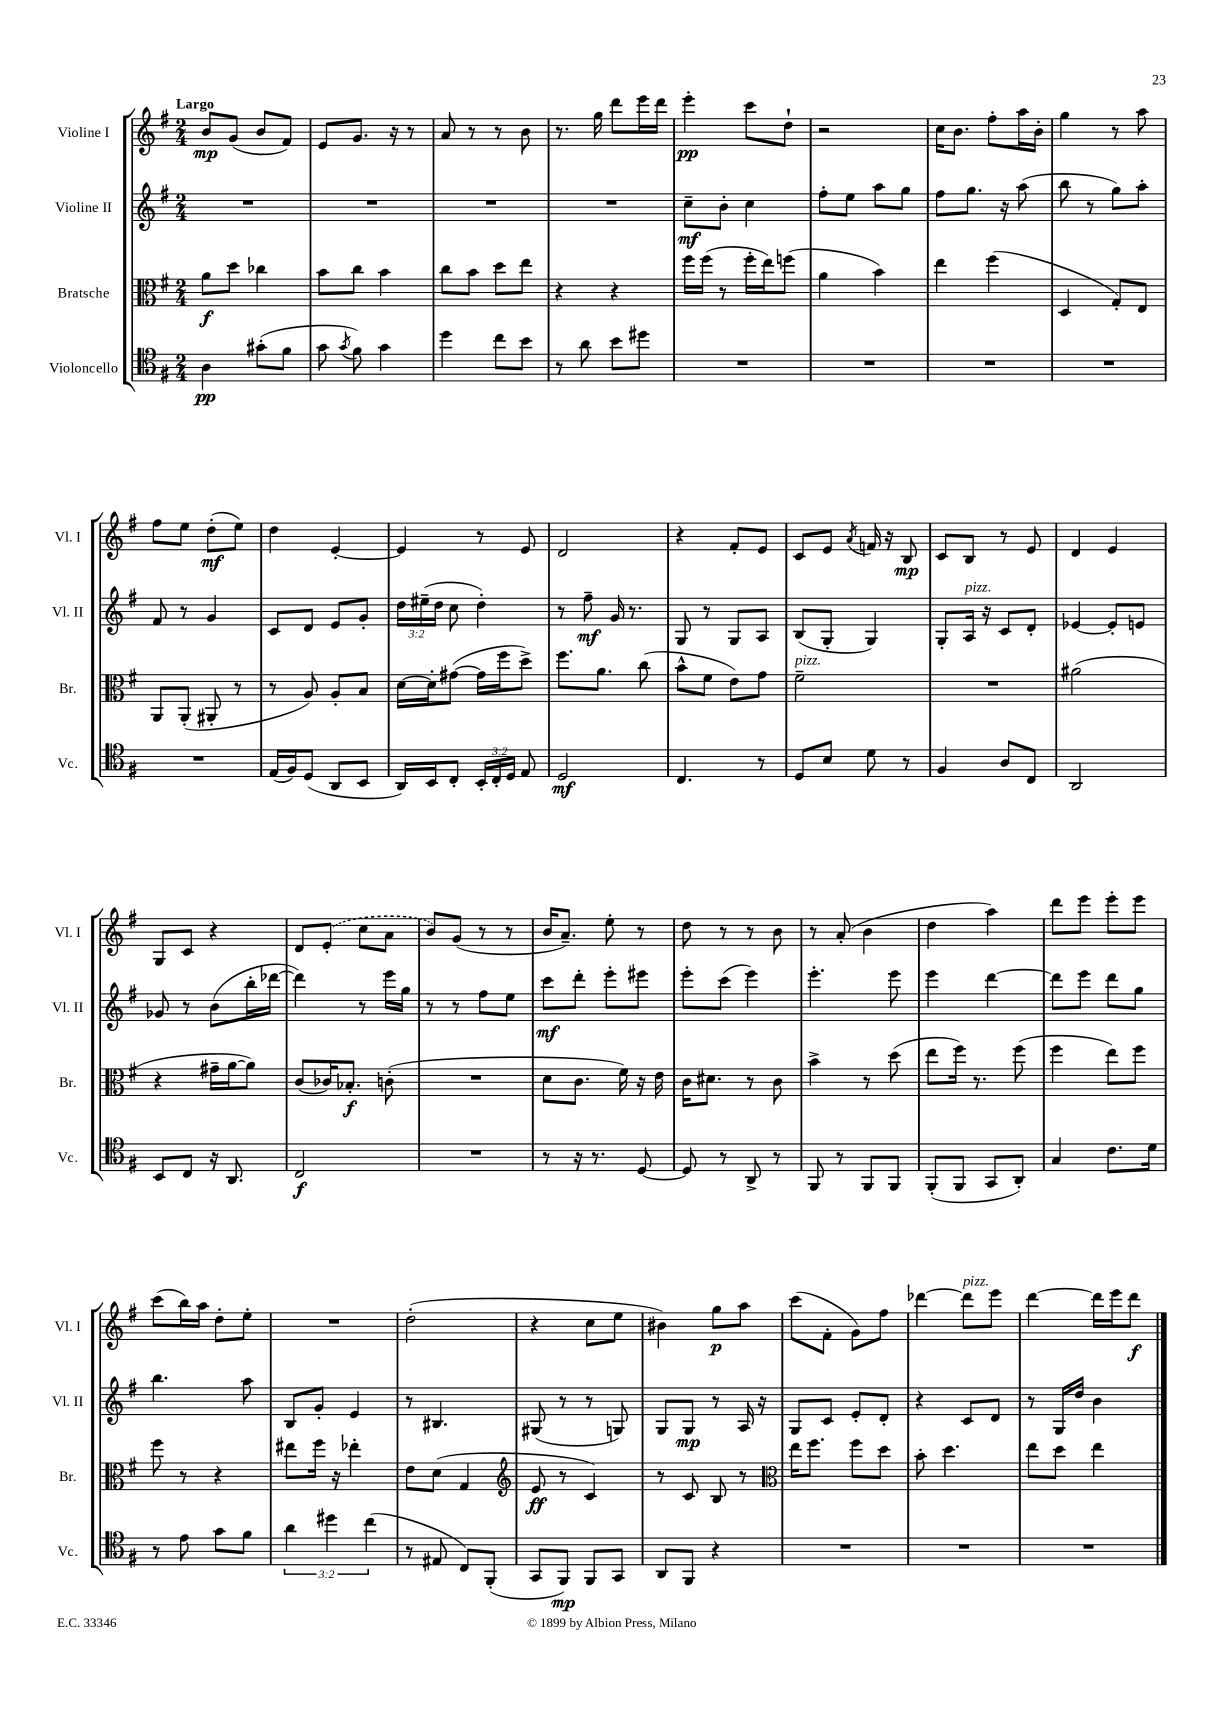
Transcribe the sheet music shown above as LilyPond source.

<<
\new StaffGroup <<
\new Staff = "s0" \with { instrumentName = "Violine I" shortInstrumentName = "Vl. I" } {
    \clef treble \key g \major \numericTimeSignature \time 2/4 \tempo "Largo"
    \autoBeamOff b'8[\mp g'8]( b'8[ fis'8]) |
    e'8[ g'8.] r16 r8 |
    a'8 r8 r8 b'8 |
    r8. g''16 d'''8[ e'''16 d'''16] |
    e'''4-.\pp c'''8[ d''8]-! |
    r2 |
    c''16[ b'8.] fis''8[-. a''16 b'16]-. |
    g''4 r8 a''8 |
    fis''8[ e''8] d''8[-.\mf( e''8]) |
    d''4 e'4~-. |
    e'4 r8 e'8 |
    d'2 |
    r4 fis'8[-. e'8] |
    c'8[ e'8] \acciaccatura { a'8 } f'16 r16 b8\mp |
    c'8[ b8] r8 e'8 |
    d'4 e'4 |
    g8[ c'8] r4 |
    d'8[ \once \slurDashed e'8]-.( c''8[ a'8] |
    b'8[) g'8]( r8 r8 |
    b'16[ a'8.]--) e''8-. r8 |
    d''8 r8 r8 b'8 |
    r8 a'8-.( b'4 |
    d''4 a''4) |
    d'''8[ e'''8] e'''8[-. e'''8] |
    c'''8[( b''16) a''16] d''8[-. e''8]-. |
    R2 |
    d''2-.( |
    r4 c''8[ e''8] |
    bis'4) g''8[\p a''8] |
    c'''8[( fis'8]-. g'8[) fis''8] |
    des'''4~ des'''8[^\markup { \italic "pizz." } e'''8] |
    d'''4~ d'''16[ e'''16 d'''8]\f \bar "|." |
}
\new Staff = "s1" \with { instrumentName = "Violine II" shortInstrumentName = "Vl. II" } {
    \clef treble \key g \major \numericTimeSignature \time 2/4 \override Staff.TupletNumber.text = #tuplet-number::calc-fraction-text
    \autoBeamOff R2 |
    R2 |
    R2 |
    R2 |
    c''8[--\mf b'8]-. c''4 |
    fis''8[-. e''8] a''8[ g''8] |
    fis''8[ g''8.] r16 a''8( |
    b''8 r8 g''8[) a''8]-. |
    fis'8 r8 g'4 |
    c'8[ d'8] e'8[ g'8]-. |
    \tuplet 3/2 { d''16[ eis''16--( d''16] } c''8 d''4-.) |
    r8 fis''8--\mf g'16 r8. |
    g8 r8 g8[ a8] |
    b8[( g8]-. g4) |
    g8[-. a16]^\markup { \italic "pizz." } r16 c'8[ d'8]-. |
    ees'4~ ees'8[-. e'8] |
    ges'8 r8 b'8[( b''16-. des'''16]~ |
    des'''4) r8 e'''16[ g''16] |
    r8 r8 fis''8[ e''8] |
    c'''8[\mf d'''8]-. e'''8[-. eis'''8] |
    e'''8[-. c'''8]( e'''4) |
    e'''4.-. e'''8 |
    e'''4 d'''4~ |
    d'''8[ e'''8] d'''8[ g''8] |
    b''4. a''8 |
    b8[ g'8]-. e'4 |
    r8 bis4. |
    gis8( r8 r8 g8) |
    g8[ g8]\mp r8 a16 r16 |
    g8[ c'8] e'8[-. d'8]-. |
    r4 c'8[ d'8] |
    r8 g16[ d''16] b'4 \bar "|." |
}
\new Staff = "s2" \with { instrumentName = "Bratsche" shortInstrumentName = "Br." } {
    \clef alto \key g \major \numericTimeSignature \time 2/4
    \autoBeamOff a'8[\f d''8] ces''4 |
    b'8[ c''8] b'4 |
    c''8[ b'8] d''8[ e''8] |
    r4 r4 |
    fis''16[ fis''16]( r8 fis''16[-. e''16) f''8]( |
    a'4 b'4) |
    e''4 fis''4( |
    d4 g8[-.) e8] |
    a,8[ a,8]-.( ais,8-. r8 |
    r8 a8) a8[-. b8] |
    d'16[~ d'16-. gis'8]~( gis'16[ fis''16 d''8]->) |
    fis''8.[ a'8.] c''8( |
    b'8[-^ fis'8] e'8[) g'8] |
    fis'2--^\markup { \italic "pizz." } |
    R2 |
    ais'2( |
    r4 gis'16[-- a'16~ a'8]) |
    c'8[( ces'16) bes8.]-.\f c'8-.( |
    R2 |
    d'8[ c'8.] fis'16) r16 e'16 |
    c'16[ dis'8.] r8 c'8 |
    b'4-> r8 d''8( |
    e''8[ fis''16]) r8. fis''8( |
    fis''4 e''8[) fis''8] |
    fis''8 r8 r4 |
    eis''8[ fis''16] r16 ees''4-. |
    e'8[ d'8]( g4 |
    \clef treble e'8\ff r8 c'4) |
    r8 c'8 b8 r8 |
    \clef alto e''16[ fis''8.] fis''8[ d''8] |
    b'8-. d''4. |
    e''8[ d''8] e''4 \bar "|." |
}
\new Staff = "s3" \with { instrumentName = "Violoncello" shortInstrumentName = "Vc." } {
    \clef tenor \key g \major \numericTimeSignature \time 2/4 \override Staff.TupletNumber.text = #tuplet-number::calc-fraction-text
    \autoBeamOff a4\pp gis'8[-.( fis'8] |
    g'8 \acciaccatura { g'8 } fis'8) g'4 |
    d''4 c''8[ b'8] |
    r8 a'8 b'8[ dis''8] |
    R2 |
    R2 |
    R2 |
    R2 |
    R2 |
    e16[( fis16) d8]( a,8[ b,8] |
    a,16[) b,16 c8]-. \tuplet 3/2 { b,16[-. c16-. d16] } e8 |
    d2\mf |
    c4. r8 |
    d8[ b8] d'8 r8 |
    fis4 a8[ c8] |
    a,2 |
    b,8[ c8] r16 a,8. |
    c2\f |
    R2 |
    r8 r16 r8. d8~ |
    d8 r8 a,8-> r8 |
    fis,8 r8 fis,8[ fis,8] |
    fis,8[-.( fis,8] g,8[ a,8]-.) |
    g4 c'8.[ d'16] |
    r8 e'8 g'8[ fis'8] |
    \tuplet 3/2 { a'4 dis''4 c''4( } |
    r8 eis8 c8[) fis,8]-.( |
    g,8[ fis,8]\mp) fis,8[ g,8] |
    a,8[ fis,8] r4 |
    R2 |
    R2 |
    R2 \bar "|." |
}
>>
>>
\layout { \context { \Score \remove "Bar_number_engraver" } }
